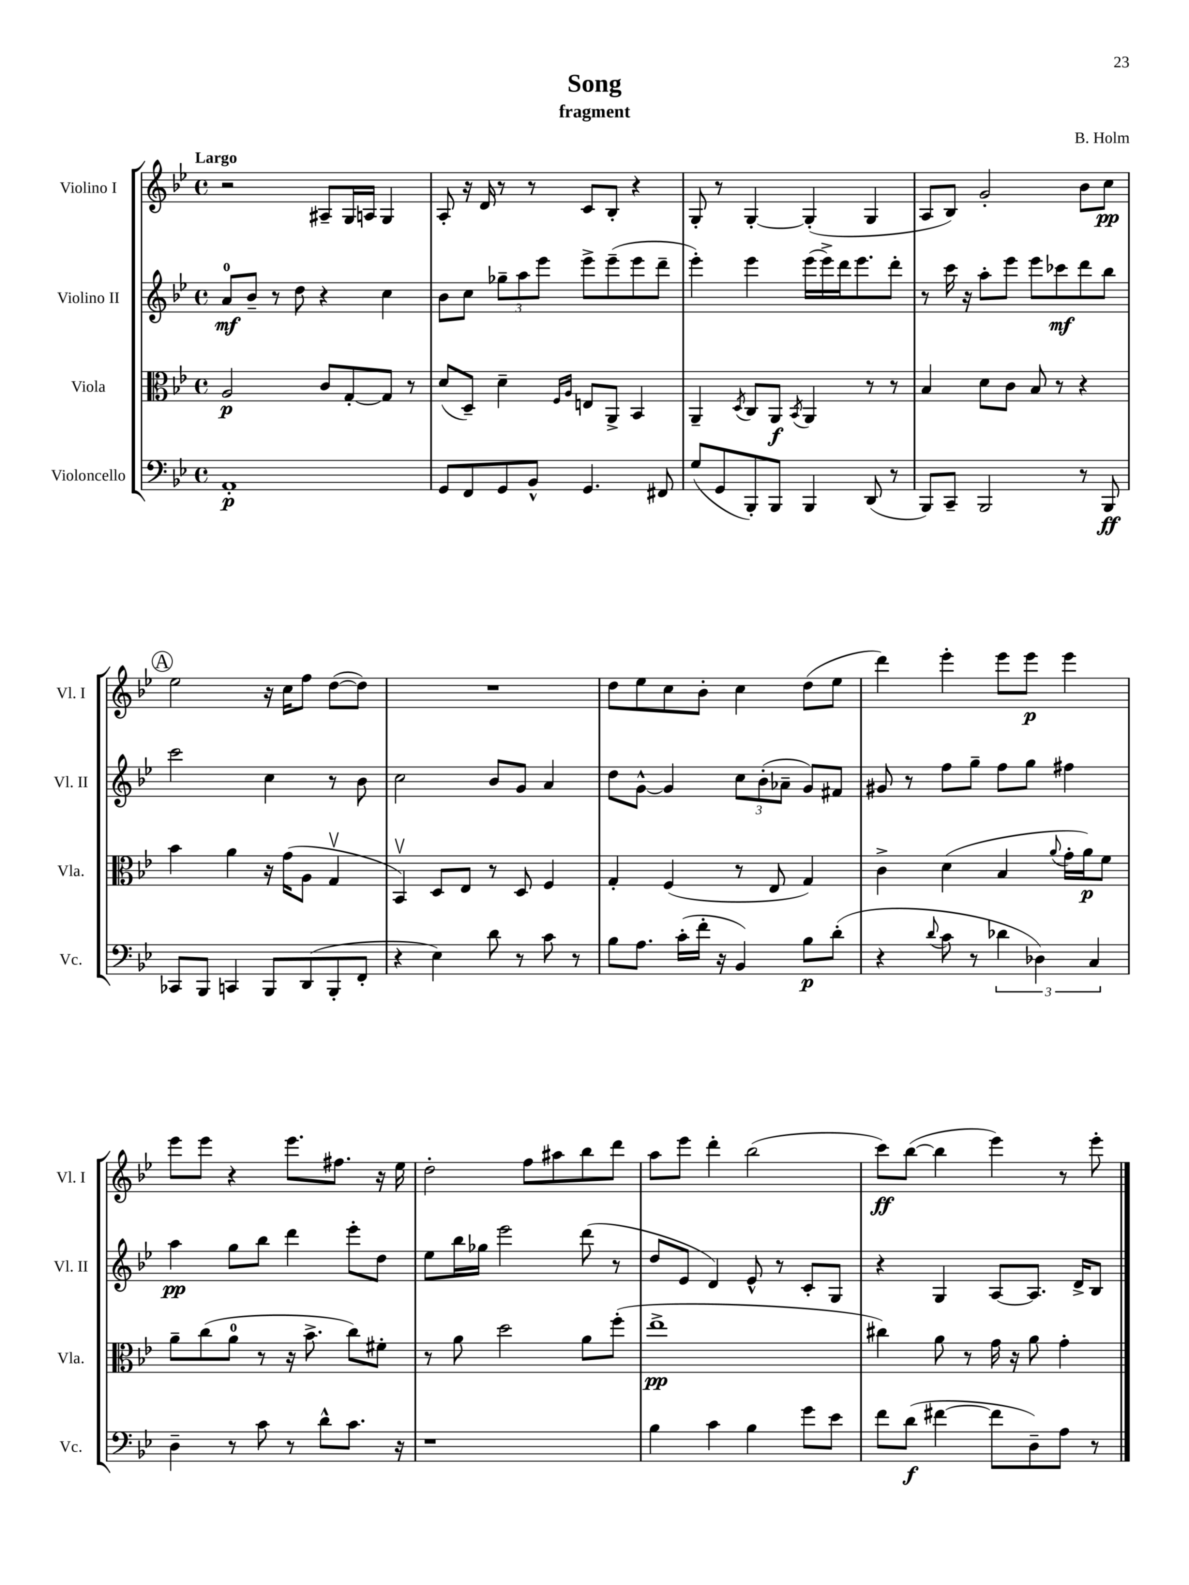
\header { title = "Song" composer = "B. Holm" subtitle = "fragment" }
<<
\new StaffGroup <<
\new Staff = "s0" \with { instrumentName = "Violino I" shortInstrumentName = "Vl. I" } {
    \clef treble \key bes \major \defaultTimeSignature \time 4/4 \tempo "Largo"
    r2 ais8-- g16 a16 g4 |
    a8-. r16 d'16 r8 r8 c'8 bes8-. r4 |
    g8-. r8 g4~-. g4-.( g4 |
    a8 bes8) g'2-. bes'8 c''8\pp |
    \mark \markup { \circle "A" } ees''2 r16 c''16 f''8 d''8~( d''8) |
    R1 |
    d''8 ees''8 c''8 bes'8-. c''4 d''8( ees''8 |
    d'''4) ees'''4-. ees'''8 ees'''8\p ees'''4 |
    ees'''8 ees'''8 r4 ees'''8. fis''8. r16 ees''16 |
    d''2-. f''8 ais''8 bes''8 d'''8 |
    a''8 ees'''8 d'''4-. bes''2( |
    c'''8\ff) bes''8~( bes''4 ees'''4) r8 ees'''8-. \bar "|." |
}
\new Staff = "s1" \with { instrumentName = "Violino II" shortInstrumentName = "Vl. II" } {
    \clef treble \key bes \major \defaultTimeSignature \time 4/4
    a'8-0\mf bes'8-- r8 d''8 r4 c''4 |
    bes'8 c''8 \tuplet 3/2 { ges''8-- a''8 ees'''8 } ees'''8-> ees'''8--( ees'''8 d'''8-- |
    ees'''4-.) ees'''4 ees'''16( ees'''16->) d'''16 ees'''8. d'''8-. |
    r8 c'''16 r16 a''8-. ees'''8 ees'''8 ces'''8\mf d'''8 bes''8 |
    \mark \markup { \circle "A" } c'''2 c''4 r8 bes'8 |
    c''2 bes'8 g'8 a'4 |
    d''8 g'8~-^ g'4 \tuplet 3/2 { c''8 bes'8-.( aes'8-- } g'8) fis'8 |
    gis'8 r8 f''8 g''8-- f''8 g''8 fis''4 |
    a''4\pp g''8 bes''8 d'''4 ees'''8-. d''8 |
    ees''8 bes''16 ges''16 ees'''2 d'''8( r8 |
    d''8 ees'8 d'4) ees'8-^ r8 c'8-. g8 |
    r4 g4 a8~ a8. d'16-> bes8 \bar "|." |
}
\new Staff = "s2" \with { instrumentName = "Viola" shortInstrumentName = "Vla." } {
    \clef alto \key bes \major \defaultTimeSignature \time 4/4
    a2\p c'8 g8~-. g8 r8 |
    d'8( d8--) d'4-- \grace { f16 a16 } e8 a,8-> bes,4 |
    a,4-- \acciaccatura { d8 } c8 a,8\f \acciaccatura { bes,8 } a,4 r8 r8 |
    bes4 d'8 c'8 bes8 r8 r4 |
    \mark \markup { \circle "A" } bes'4 a'4 r16 g'16( a8 g4\upbow |
    bes,4\upbow) d8 ees8 r8 d8 f4 |
    g4-. f4( r8 ees8 g4) |
    c'4-> d'4( bes4 \appoggiatura { a'8 } g'16-. a'16\p) f'8 |
    a'8-- c''8( a'8-0 r8 r16 bes'8.-> c''8) fis'8-. |
    r8 a'8 d''2 a'8 f''8-.( |
    ees''1->\pp |
    cis''4) a'8 r8 g'16 r16 a'8 g'4-. \bar "|." |
}
\new Staff = "s3" \with { instrumentName = "Violoncello" shortInstrumentName = "Vc." } {
    \clef bass \key bes \major \defaultTimeSignature \time 4/4
    a,1-.\p |
    g,8 f,8 g,8 bes,8-^ g,4. fis,8 |
    g8( g,8 bes,,8-.) bes,,8 bes,,4 d,8( r8 |
    bes,,8) c,8-- bes,,2 r8 bes,,8\ff |
    \mark \markup { \circle "A" } ces,8 bes,,8 c,4 bes,,8 d,8( bes,,8-. f,8-. |
    r4 ees4) d'8 r8 c'8 r8 |
    bes8 a8. c'16-.( f'16-. r16 bes,4) bes8\p d'8-.( |
    r4 \appoggiatura { d'8 } c'8 r8 \tuplet 3/2 { des'4 des4) c4 } |
    d4-- r8 c'8 r8 d'8-^ c'8. r16 |
    r1 |
    bes4 c'4 bes4 g'8 ees'8 |
    f'8 d'8\f( fis'4~ fis'8 d8--) a8 r8 \bar "|." |
}
>>
>>
\layout { \context { \Score \remove "Bar_number_engraver" } }
